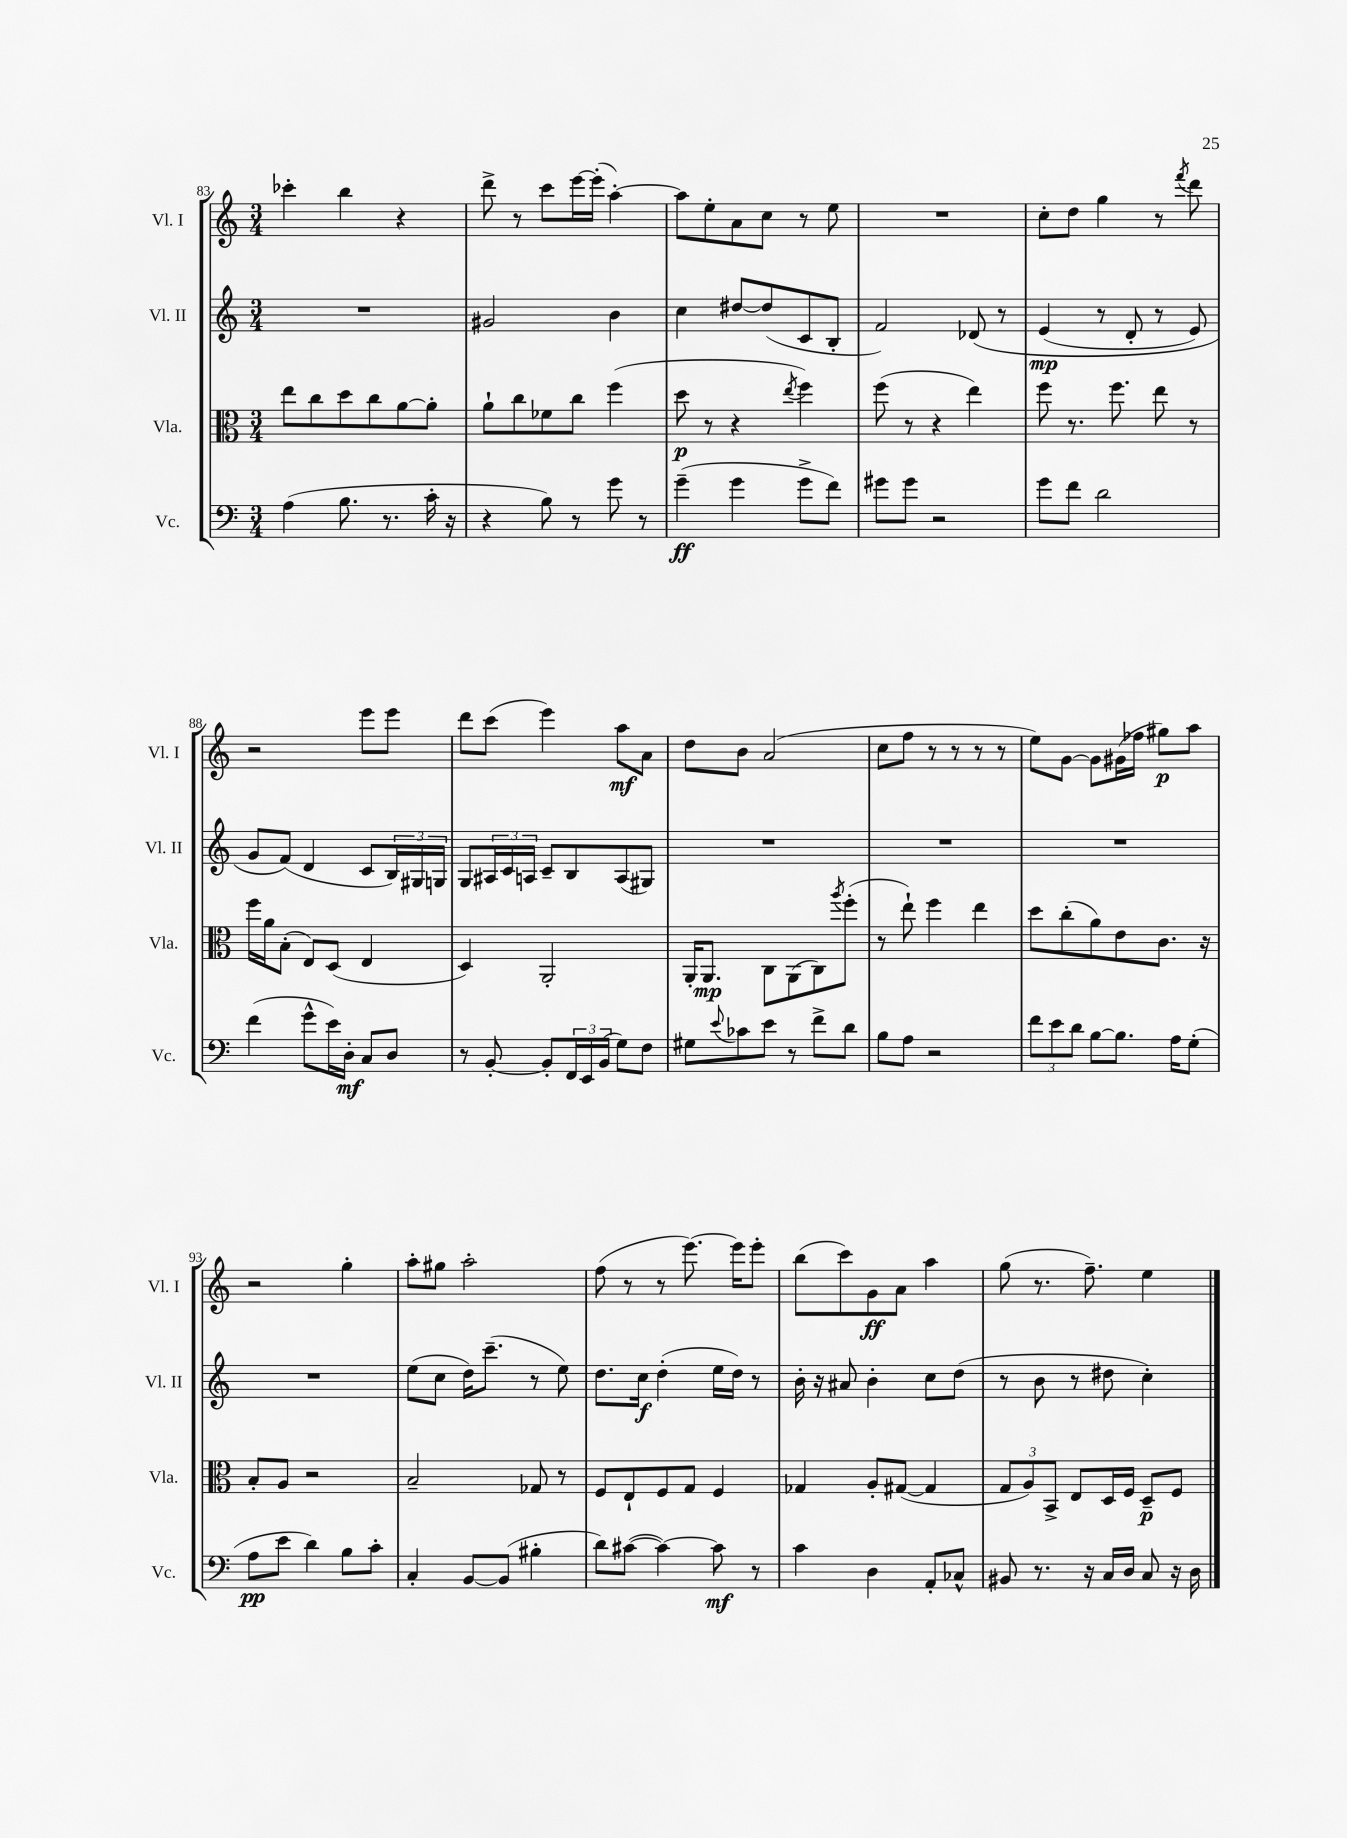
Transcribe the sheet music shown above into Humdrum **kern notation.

**kern	**dynam	**kern	**dynam	**kern	**dynam	**kern	**dynam
*part4	*part4	*part3	*part3	*part2	*part2	*part1	*part1
*staff4	*staff4	*staff3	*staff3	*staff2	*staff2	*staff1	*staff1
*I"Vc.	*	*I"Vla.	*	*I"Vl. II	*	*I"Vl. I	*
*I'Vc.	*	*I'Vla.	*	*I'Vl. II	*	*I'Vl. I	*
*clefF4	*	*clefC3	*	*clefG2	*	*clefG2	*
*k[]	*	*k[]	*	*k[]	*	*k[]	*
*M3/4	*	*M3/4	*	*M3/4	*	*M3/4	*
=83	=83	=83	=83	=83	=83	=83	=83
(4A\	.	8ee\L	.	2.r	.	4ccc-X'\	.
.	.	8cc\	.	.	.	.	.
8.B\	.	8dd\	.	.	.	4bb\	.
.	.	8cc\	.	.	.	.	.
8.r	.	.	.	.	.	.	.
.	.	[8a\	.	.	.	4r	.
16c'\	.	8a'\J]	.	.	.	.	.
16r	.	.	.	.	.	.	.
=84	=84	=84	=84	=84	=84	=84	=84
4r	.	8a`\L	.	2g#X/	.	8ddd^\	.
.	.	8cc\	.	.	.	8r	.
8B\)	.	8f-X\	.	.	.	8ccc\L	.
8r	.	8cc\J	.	.	.	[16eee\L	.
.	.	.	.	.	.	(16eee'\JJ]	.
8g\	.	(4ff\	.	4b\	.	[4aa'\)	.
8r	.	.	.	.	.	.	.
=85	=85	=85	=85	=85	=85	=85	=85
(4g~\	ff	8dd\	p	4cc\	.	8aa\L]	.
.	.	8r	.	.	.	8ee'\	.
4g\	.	4r	.	[8dd#X/L	.	8a\	.
.	.	.	.	(8dd#/]	.	8cc\J	.
.	.	8qee/	.	.	.	.	.
8g^\L	.	4ff\)	.	8c/	.	8r	.
8f\J)	.	.	.	8B'/J	.	8ee\	.
=86	=86	=86	=86	=86	=86	=86	=86
8g#X\L	.	(8ff\	.	2f/)	.	2.r	.
8g#\J	.	8r	.	.	.	.	.
2r	.	4r	.	.	.	.	.
.	.	4ee\)	.	(8d-X/	.	.	.
.	.	.	.	8r	.	.	.
=87	=87	=87	=87	=87	=87	=87	=87
8g\L	.	8ff\	.	(4e/	mp	8cc'\L	.
8f\J	.	8.r	.	.	.	8dd\J	.
2d\	.	.	.	8r	.	4gg\	.
.	.	8.ff\	.	.	.	.	.
.	.	.	.	8d'/	.	.	.
.	.	8ee\	.	8r	.	8r	.
.	.	.	.	.	.	8qfff/	.
.	.	8r	.	8e/)	.	8ddd\	.
!!LO:LB:g=z
=88	=88	=88	=88	=88	=88	=88	=88
(4f\	.	16ff\LL	.	8g/L	.	2r	.
.	.	16a\J	.	.	.	.	.
.	.	(8B'\J	.	(8f/J)	.	.	.
8g^^\L	.	8E/L)	.	4d/	.	.	.
16e\L)	.	(8D/J	.	.	.	.	.
16D'\JJ	mf	.	.	.	.	.	.
8C/L	.	4E/	.	8c/L	.	8eee\L	.
8D/J	.	.	.	24B/L)	.	8eee\J	.
.	.	.	.	24G#X/	.	.	.
.	.	.	.	24Gn/JJ	.	.	.
=89	=89	=89	=89	=89	=89	=89	=89
8r	.	4D/)	.	8G/L	.	8ddd\L	.
[8BB'/	.	.	.	24A#X/L	.	(8ccc\J	.
.	.	.	.	24c/	.	.	.
.	.	.	.	24An/JJ	.	.	.
8BB'/L]	.	2AA'/	.	8c~/L	.	4eee\)	.
24FF/L	.	.	.	8B/	.	.	.
24EE/	.	.	.	.	.	.	.
(24BB/JJ	.	.	.	.	.	.	.
8G\L)	.	.	.	(8A/	.	8aa\L	mf
8F\J	.	.	.	8G#X/J)	.	8a\J	.
=90	=90	=90	=90	=90	=90	=90	=90
8G#X\L	.	16AA'/KL	.	2.r	.	8dd\L	.
.	.	8.AA/J	mp	.	.	.	.
8qqe/	.	.	.	.	.	.	.
8c-X\	.	.	.	.	.	8b\J	.
8e\J	.	8C\L	.	.	.	(2a/	.
8r	.	(8AA\	.	.	.	.	.
8f^\L	.	8C\)	.	.	.	.	.
.	.	8qaa/	.	.	.	.	.
8d\J	.	(8ff'\J	.	.	.	.	.
=91	=91	=91	=91	=91	=91	=91	=91
8B\L	.	8r	.	2.r	.	8cc\L	.
8A\J	.	8ee`\)	.	.	.	8ff\J	.
2r	.	4ff\	.	.	.	8r	.
.	.	.	.	.	.	8r	.
.	.	4ee\	.	.	.	8r	.
.	.	.	.	.	.	8r	.
=92	=92	=92	=92	=92	=92	=92	=92
12f\L	.	8dd\L	.	2.r	.	8ee\L)	.
12e\	.	.	.	.	.	.	.
.	.	(8cc'\	.	.	.	[8g\J	.
12d\J	.	.	.	.	.	.	.
[8B\L	.	8a\)	.	.	.	8g\L]	.
8.B\J]	.	8e\	.	.	.	(16g#X\L	.
.	.	.	.	.	.	16ff-X\JJ	.
.	.	8.c\J	.	.	.	8gg#X\L)	p
16A\KL	.	.	.	.	.	.	.
(8G'\J	.	.	.	.	.	8aa\J	.
.	.	16r	.	.	.	.	.
!!LO:LB:g=z
=93	=93	=93	=93	=93	=93	=93	=93
8A\L	pp	8B'/L	.	2.r	.	2r	.
8e\J	.	8A/J	.	.	.	.	.
4d\)	.	2r	.	.	.	.	.
8B\L	.	.	.	.	.	4gg'\	.
8c'\J	.	.	.	.	.	.	.
=94	=94	=94	=94	=94	=94	=94	=94
4C'/	.	2B~/	.	(8ee\L	.	8aa'\L	.
.	.	.	.	8cc\J	.	8gg#X\J	.
[8BB/L	.	.	.	16dd\KL)	.	2aa'\	.
.	.	.	.	(8.ccc~\J	.	.	.
(8BB/J]	.	.	.	.	.	.	.
4B#X'\	.	8G-X/	.	8r	.	.	.
.	.	8r	.	8ee\)	.	.	.
=95	=95	=95	=95	=95	=95	=95	=95
8d\L)	.	8F/L	.	8.dd\L	.	(8ff\	.
([8c#X\J	.	8E`/	.	.	.	8r	.
.	.	.	.	16cc\Jk	f	.	.
4c#\_)	.	8F/	.	(4dd'\	.	8r	.
.	.	8G/J	.	.	.	[8.eee\)	.
8c#\]	mf	4F/	.	16ee\LL	.	.	.
.	.	.	.	16dd\JJ)	.	16eee\KL]	.
8r	.	.	.	8r	.	8eee'\J	.
=96	=96	=96	=96	=96	=96	=96	=96
4c\	.	4G-X/	.	16b'\	.	(8bb\L	.
.	.	.	.	16r	.	.	.
.	.	.	.	8a#X/	.	8ccc\)	.
4D\	.	8A'/L	.	4b'\	.	8g\	ff
.	.	([8G#X/J	.	.	.	8a\J	.
8AA'/L	.	4G#/]	.	8cc\L	.	4aa\	.
8C-X^^/J	.	.	.	(8dd\J	.	.	.
=97	=97	=97	=97	=97	=97	=97	=97
8BB#X/	.	12G/L	.	8r	.	(8gg\	.
.	.	12A/)	.	.	.	.	.
8.r	.	.	.	8b\	.	8.r	.
.	.	12BB^/J	.	.	.	.	.
.	.	8E/L	.	8r	.	.	.
16r	.	.	.	.	.	8.ff~\)	.
16C/LL	.	16D/L	.	8dd#X\	.	.	.
16D/JJ	.	16F/JJ	.	.	.	.	.
8C/	.	8D~/L	p	4cc'\)	.	4ee\	.
16r	.	8F/J	.	.	.	.	.
16D\	.	.	.	.	.	.	.
==	==	==	==	==	==	==	==
*-	*-	*-	*-	*-	*-	*-	*-
